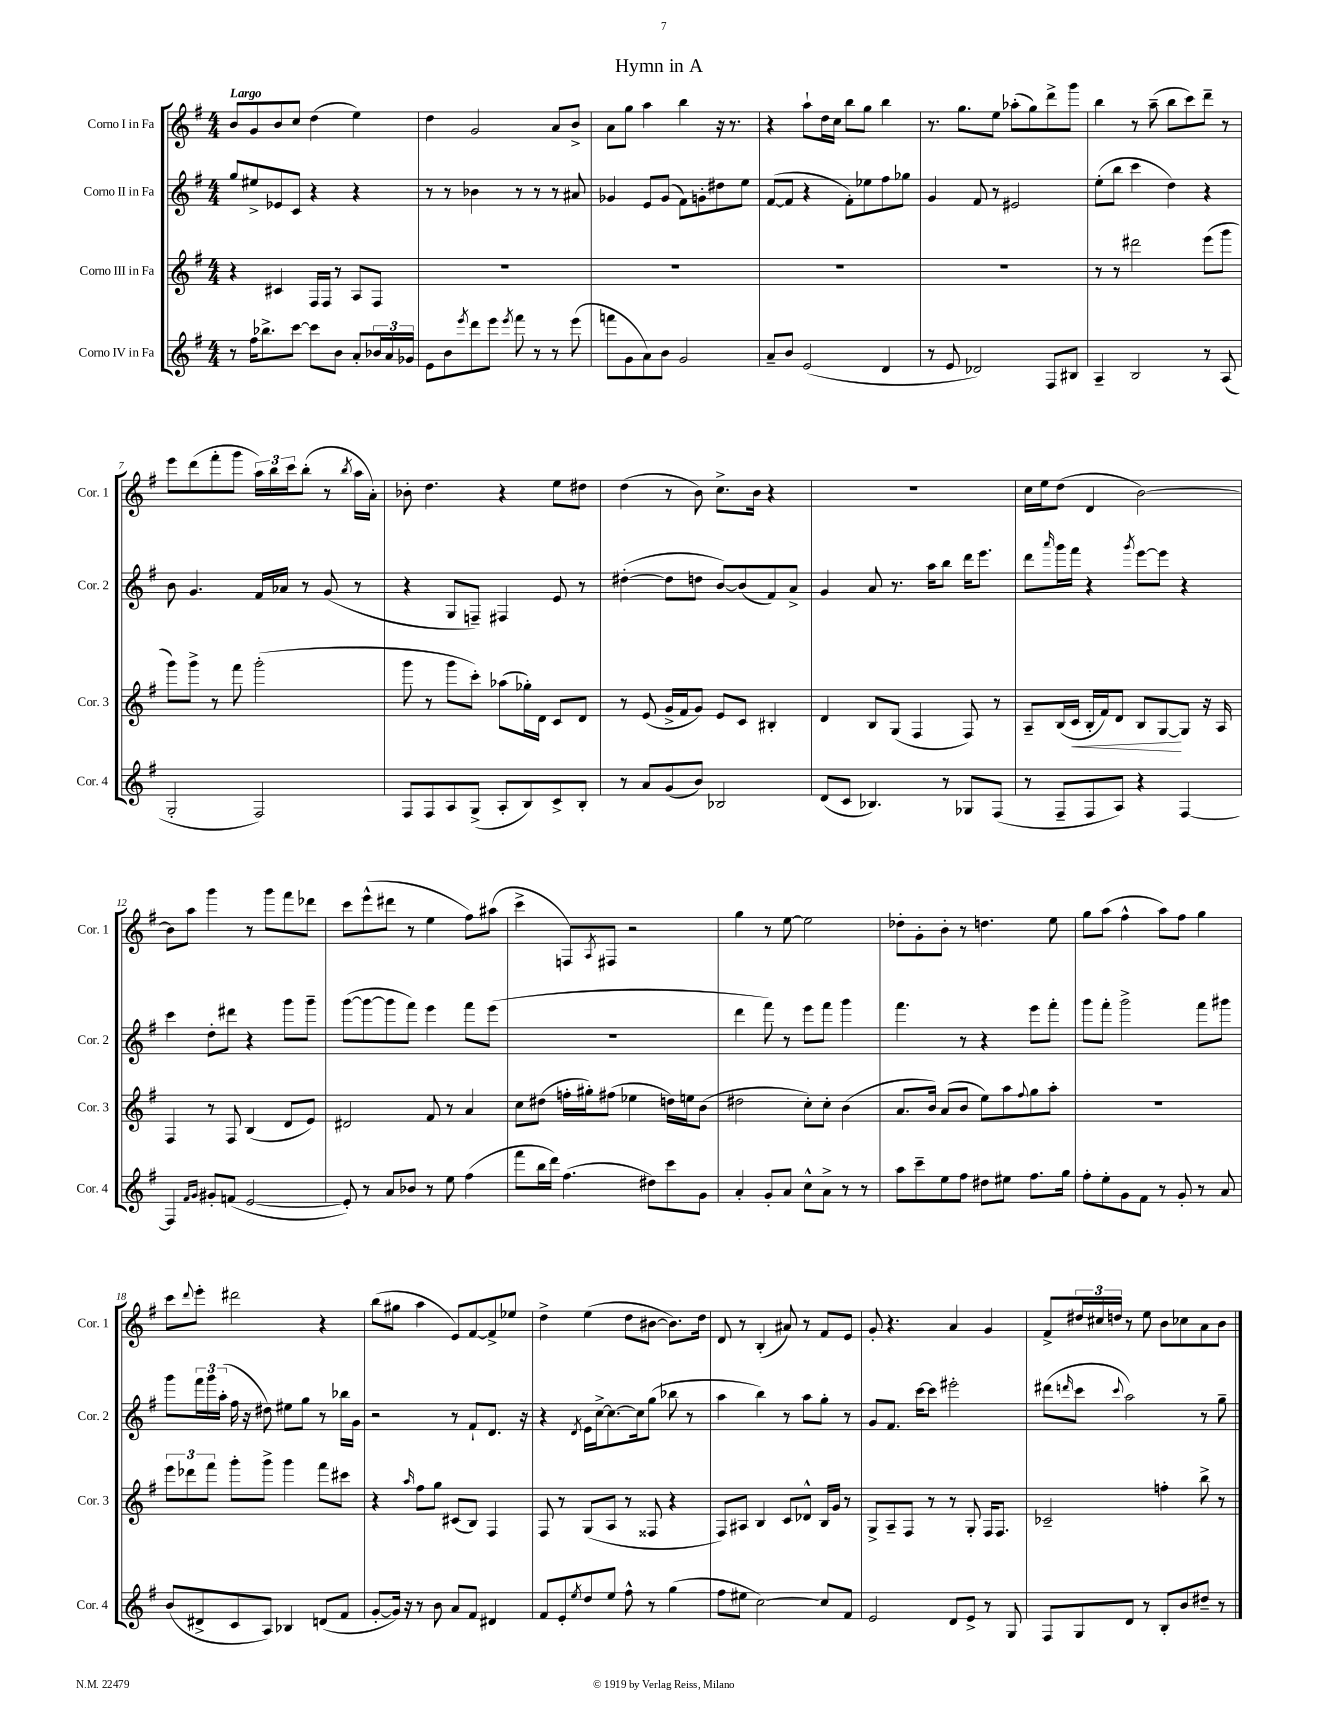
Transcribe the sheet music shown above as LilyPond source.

\header { title = "Hymn in A" }
<<
\new StaffGroup <<
\new Staff = "s0" \with { instrumentName = "Corno I in Fa" shortInstrumentName = "Cor. 1" } {
    \clef treble \key g \major \numericTimeSignature \time 4/4 \tempo "Largo"
    b'8 g'8 b'8 c''8 d''4( e''4) |
    d''4 g'2 a'8 b'8-> |
    a'8 g''8 a''4 b''4 r16 r8. |
    r4 a''8-! d''16 c''16 b''8 g''8 b''4 |
    r8. g''8. e''8 aes''8-.( g''8) d'''8-> g'''8 |
    b''4 r8 a''8--( b''8 c'''8) d'''8-- r8 |
    e'''8 d'''8( fis'''8-. g'''8 \tuplet 3/2 { a''16) b''16 c'''16 } b''8-.( r8 \acciaccatura { b''8 } a''16 a'16-.) |
    bes'8-. d''4. r4 e''8 dis''8 |
    d''4( r8 b'8) c''8.-> b'16 r4 |
    R1 |
    c''16 e''16 d''8( d'4 b'2~) |
    b'8 a''8 g'''4 r8 g'''8 fis'''8 des'''8 |
    c'''8 e'''8-^( dis'''8 r8 e''4 fis''8) ais''8( |
    c'''4-> f8) \acciaccatura { a8 } fis8 r2 |
    g''4 r8 e''8~ e''2 |
    des''8-. g'8-. b'8-. r8 d''4. e''8 |
    g''8 a''8( fis''4-^ a''8) fis''8 g''4 |
    c'''8 \appoggiatura { d'''8 } e'''8-. dis'''2 r4 |
    b''8( gis''8 a''4 e'8) fis'8~ fis'8-> ees''8 |
    d''4-> e''4( d''8 bis'8~ bis'8.) d''16 |
    d'8 r8 b4-.( ais'8) r8 fis'8 e'8 |
    g'8-. r4. a'4 g'4 |
    fis'8-> \tuplet 3/2 { dis''16 cis''16 d''16 } r8 e''8 b'8 ces''8 a'8 b'8 \bar "|." |
}
\new Staff = "s1" \with { instrumentName = "Corno II in Fa" shortInstrumentName = "Cor. 2" } {
    \clef treble \key g \major \numericTimeSignature \time 4/4
    g''8 eis''8-> ees'8 c'8 r4 r4 |
    r8 r8 bes'4 r8 r8 r8 ais'8 |
    ges'4 e'8 ges'8( fis'8) g'8-. dis''8 e''8 |
    fis'8~( fis'8 r4 fis'8-.) ees''8 fis''8 ges''8 |
    g'4 fis'8 r8 eis'2 |
    e''8-.( b''8 c'''4 d''4) r4 |
    b'8 g'4. fis'16 aes'16 r8 g'8( r8 |
    r4 g8 f8--) fis4 e'8 r8 |
    dis''4~-.( dis''8 d''8 b'8~) b'8( fis'8) a'8-> |
    g'4 a'8 r8. a''16 b''8 d'''16 e'''8. |
    d'''8 \grace { a'''16 } g'''16 fis'''16 r4 \acciaccatura { g'''8 } e'''8~ e'''8 r4 |
    c'''4 d''8-. dis'''8 r4 g'''8 g'''8-- |
    g'''8~( g'''8~ g'''8 fis'''8) e'''4 fis'''8 e'''8( |
    R1 |
    d'''4 fis'''8) r8 e'''8 fis'''8 g'''4 |
    fis'''4. r8 r4 e'''8 fis'''8-. |
    g'''8 fis'''8-. g'''2-> fis'''8 gis'''8 |
    g'''8 \tuplet 3/2 { fis'''16 g'''16 a''16-.( } fis''16 r16 dis''8) eis''8 g''8 r8 bes''16 g'16 |
    r2 r8 fis'8-! d'8. r16 |
    r4 \acciaccatura { d'8 } e'16 c''16~-> c''8.~ c''16 g''8( bes''8 r8 |
    a''4 b''4) r8 a''8 g''8-. r8 |
    g'8 fis'8. c'''16~ c'''8 eis'''2-. |
    dis'''8( \grace { d'''16 } c'''8 \appoggiatura { c'''8 } a''2) r8 g''8-- \bar "|." |
}
\new Staff = "s2" \with { instrumentName = "Corno III in Fa" shortInstrumentName = "Cor. 3" } {
    \clef treble \key g \major \numericTimeSignature \time 4/4
    r4 cis'4 fis16 fis16 r8 a8 fis8 |
    R1 |
    R1 |
    R1 |
    R1 |
    r8 r8 dis'''2 e'''8( g'''8 |
    g'''8) g'''8-> r8 fis'''8 g'''2-.( |
    g'''8 r8 g'''8 c'''8-.) aes''8( ges''16-.) d'16 c'8 d'8 |
    r8 e'8( g'16-> fis'16 g'8) e'8 c'8 bis4-. |
    d'4 b8 g8( fis4 fis8) r8 |
    a8-- b16( c'16\< b16-. fis'16) d'8 b8 g8~\! g8 r16 a16 |
    fis4 r8 fis8 b4( d'8 e'8) |
    dis'2 fis'8 r8 a'4 |
    c''8 dis''8( f''16-. gis''16-.) fis''8( ees''4 d''16) e''16 b'8( |
    dis''2 c''8-.) c''8-. b'4( |
    a'8. b'16) a'8( b'8 e''8) a''8 \appoggiatura { fis''8 } g''8 a''8-. |
    R1 |
    \tuplet 3/2 { e'''8 des'''8 fis'''8 } g'''8-. g'''8-> g'''4 fis'''8 cis'''8 |
    r4 \grace { a''16 } fis''8 g''8 cis'8( b8) fis4 |
    fis8 r8 g8( a8 r8 fisis8 r4 |
    fis8) ais8 b4 c'8 des'8-^ b16 g'16 r8 |
    g8-> a8-- fis8 r8 r8 g8-. fis16 fis8. |
    ces'2-- f''4-. b''8-> r8 \bar "|." |
}
\new Staff = "s3" \with { instrumentName = "Corno IV in Fa" shortInstrumentName = "Cor. 4" } {
    \clef treble \key g \major \numericTimeSignature \time 4/4
    r8 fis''16 bes''8.-> c'''8~ c'''8 b'8 a'8-. \tuplet 3/2 { bes'16 a'16 ges'16 } |
    e'8 b'8 \acciaccatura { e'''8 } d'''8 e'''8 \acciaccatura { e'''8 } fis'''8 r8 r8 e'''8( |
    f'''8 g'8 a'8) b'8 g'2 |
    a'8-- b'8 e'2( d'4 |
    r8 e'8 des'2) fis8 bis8 |
    a4-- b2 r8 a8( |
    g2-. fis2) |
    fis8 fis8 a8 g8->( a8-. b8) c'8-> b8-. |
    r8 a'8 g'8( b'8) bes2 |
    d'8( c'8 bes4.) r8 ges8 fis8( |
    r8 fis8-- fis8 a8) r4 fis4~ |
    fis4 \grace { fis'16 g'16 } gis'8-. f'8( e'2~ |
    e'8-.) r8 a'8 bes'8 r8 e''8 fis''4( |
    fis'''8 b''16 d'''16) fis''4.( dis''8) c'''8 g'8 |
    a'4-. g'8-. a'8 c''8-^ a'8-> r8 r8 |
    a''8 c'''8-- e''8 fis''8 dis''8 eis''8 fis''8. g''16 |
    fis''8-. e''8-. g'8 fis'8 r8 g'8-. r8 a'8 |
    b'8( dis'8-> c'8 a8) bes4 d'8( fis'8 |
    g'8~-. g'16) r16 r8 b'8 a'8 fis'8 dis'4 |
    fis'8 e'8-. \acciaccatura { e''8 } d''8 e''8 fis''8-^ r8 g''4( |
    fis''8 eis''8 c''2~) c''8 fis'8 |
    e'2 d'8 e'8-> r8 g8 |
    fis8 g8 d'8 r8 b8-. b'8 dis''8-- r8 \bar "|." |
}
>>
>>
